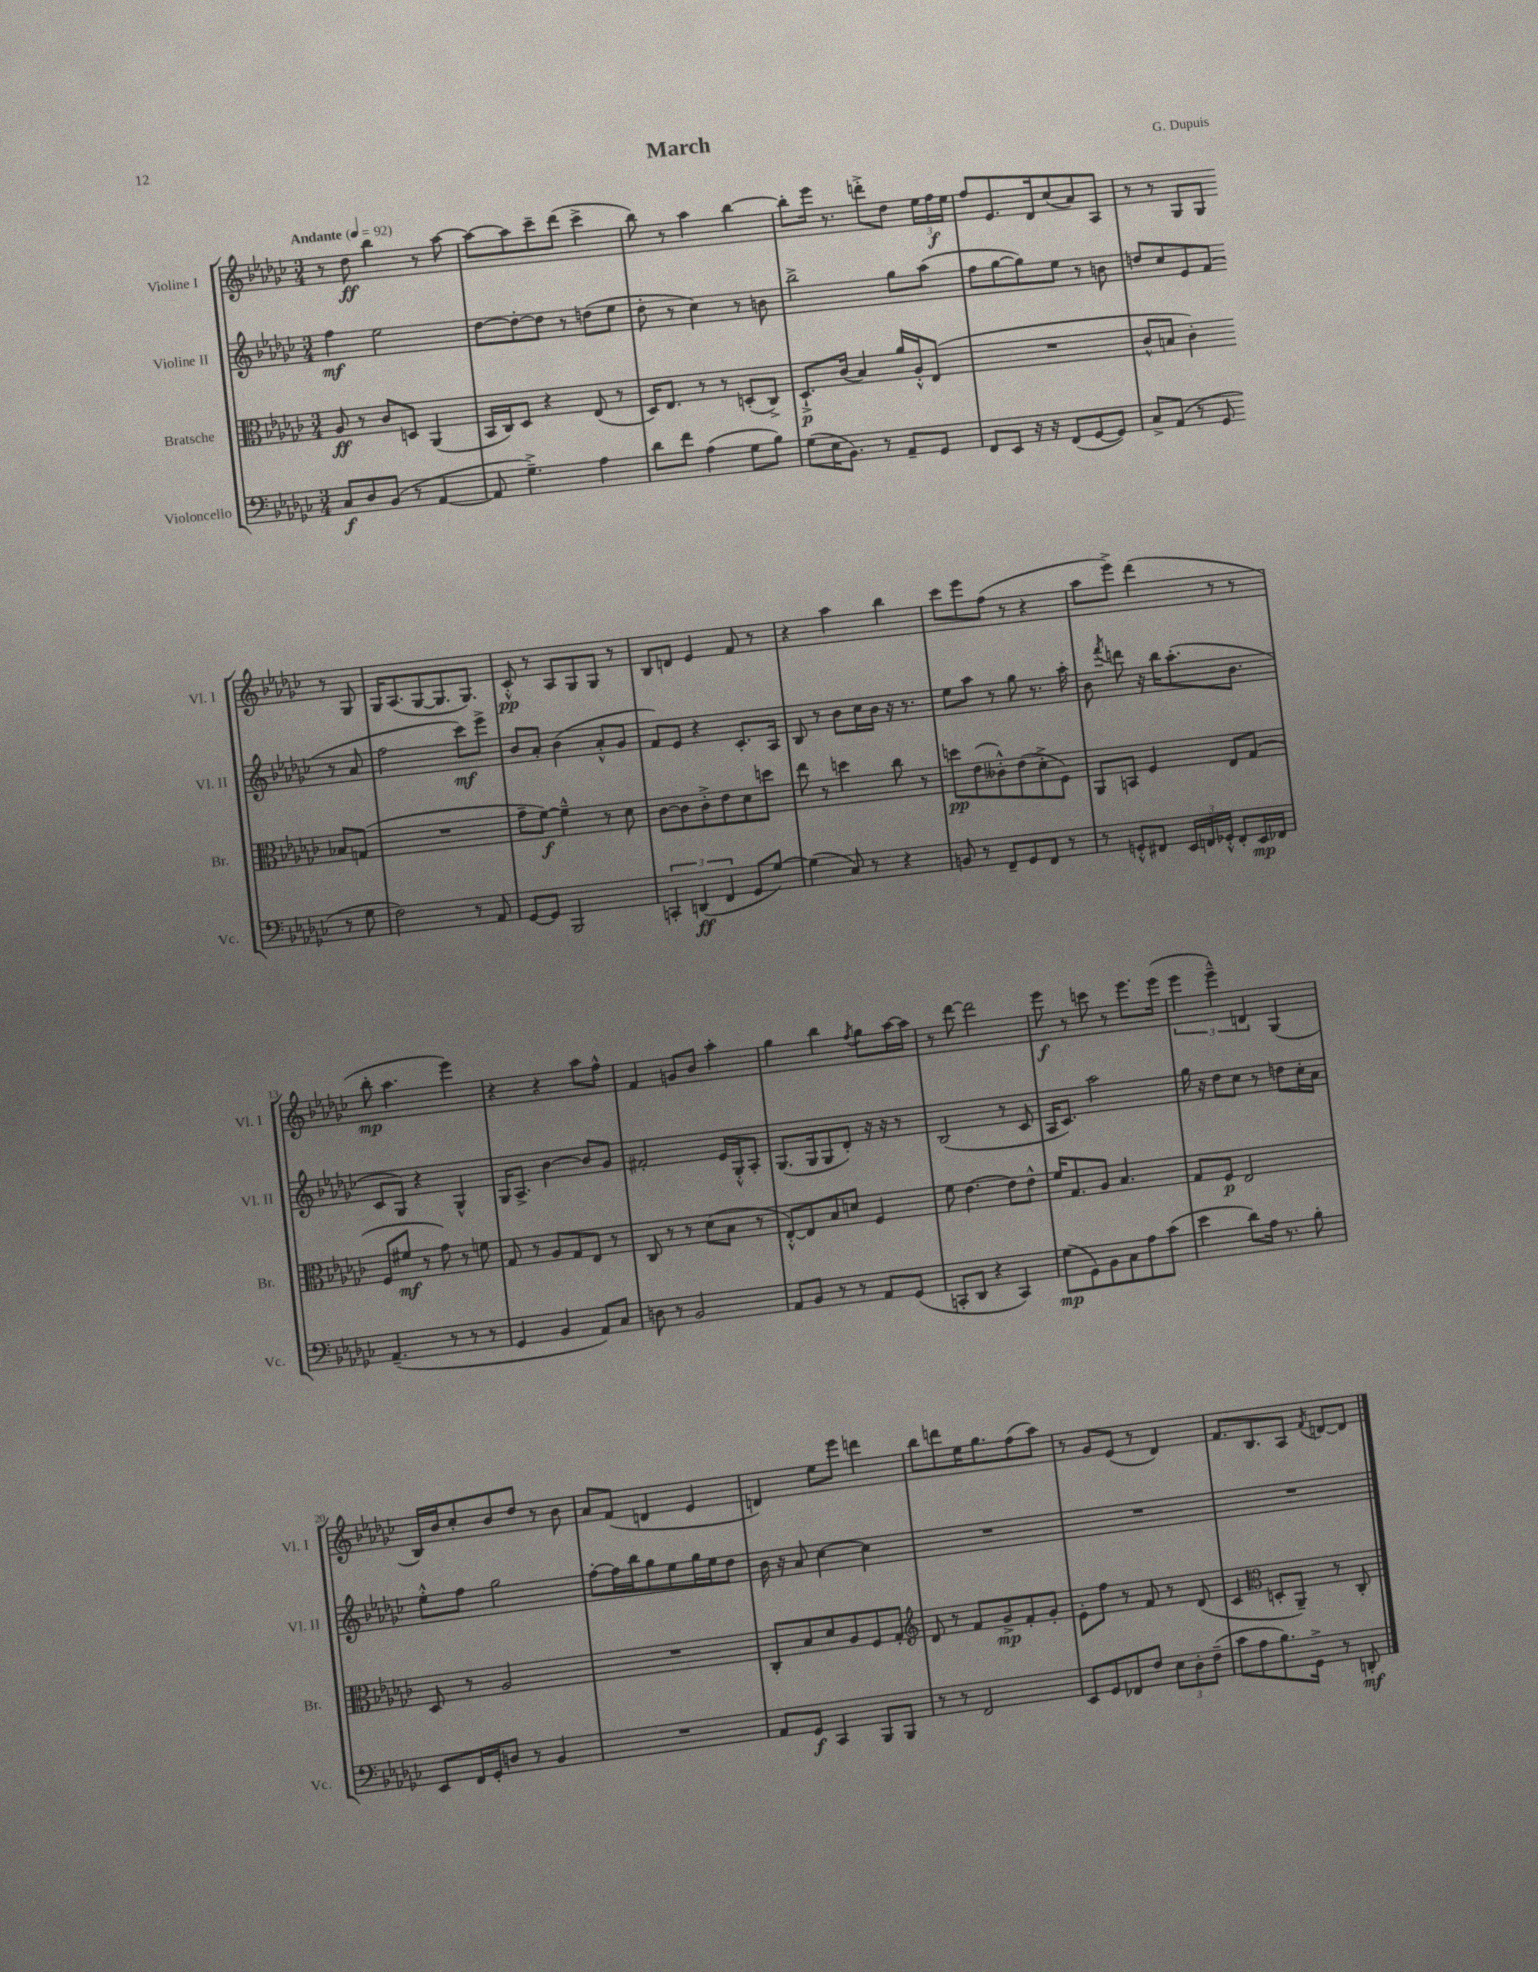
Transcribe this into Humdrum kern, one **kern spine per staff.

**kern	**kern	**kern	**kern
*staff4	*staff3	*staff2	*staff1
*clefF4	*clefC3	*clefG2	*clefG2
*k[b-e-a-d-g-c-]	*k[b-e-a-d-g-c-]	*k[b-e-a-d-g-c-]	*k[b-e-a-d-g-c-]
*M3/4	*M3/4	*M3/4	*M3/4
*MM92	*MM92	*MM92	*MM92
8C-/L	8A-/	4ff\	8r
8D-/	8r	.	8dd-\
(8BB-/J	8c-/L	2ee-\	4bb-\
8r	8D/J	.	.
[4AA-/	(4AA-/	.	8r
.	.	.	[8aa-\
=	=	=	=
8AA-/]	16BB-/LL	[8dd-\L	8aa-\_L
.	16C-/J)	.	.
4.G-~^\)	8D-/J	8dd-'\_	8aa-\]
.	4r	8dd-\]J	8ccc-~\
.	.	8r	(8ddd-\J
4A-\	(8E-/	(8dd\L	4ccc-^\
.	8r	8ee-\J	.
=	=	=	=
8d-\L	16D-/LK)	8dd-'\	8bb-\)
.	8.E-/J	.	.
8f\J	.	8r	8r
(4A-\	8r	4cc-\)	4aa-\
.	8r	.	.
8G-\L	(8D'/L	8r	[4bb-\
8B-\J)	8C-^/J)	8b\	.
=	=	=	=
(8G-\L	8.D-`^/L	2bb-^\	8bb-'\]L
16E-\K	.	.	16eee-\Jk
8.BB-\J)	(16c-/Jk	.	8.r
.	4B-/)	.	.
8r	.	.	8ddd'^\L
8AA-~/L	16a-/LL	8gg-\L	8dd-\J
.	16A-'^^/J	.	.
8GG-/J	(8E-/J	(8aa-\J	24ee-\LL
.	.	.	24ff\
.	.	.	24ee-\JJ
=	=	=	=
8FF/L	2.r	8ff\L	8ff/L
8EE-/J	.	[8gg-\	8.e-/
16r	.	8gg-\])	.
16r	.	.	16d-/k
(8FF/L	.	8ee-\J	(8cc-/
[8GG-/	.	8r	8a-/)
8GG-/]J)	.	8b\	8A-/J
=	=	=	=
8C-^/L	8c-^^/L	8dd/L	8r
(8AA-/J	8B/J	8cc-/	8r
8r	4c-'\)	8e-/	8G-/L
8GG-/	.	(8f/J	8G-/J
8r	8B-/L	8r	8r
8G-\	(8G/J	8a-/	8G-/
=	=	=	=
2F\)	2.r	2ff\	16G-/LK
.	.	.	(8.A-/
.	.	.	[8G-/
.	.	.	8.G-/]
8r	.	8ccc-\L)	.
.	.	.	8.G-/J)
8AA-/	.	8eee-^\J	.
=	=	=	=
[8GG-/L	8g-~\L	8b-/L	8c-'^^/
8GG-/]J	[8f\J)	8a-'/J	8r
2BBB-/	4f~^^\]	(4b-\	8A-/L
.	.	.	8G-/
.	8r	8a-'^^/L	8G-/J
.	8d-\	8g-/J	8r
=	=	=	=
6CC'/	[8c-\L	8f/L)	8B-/L
.	8c-\]	8e-/J	8d/J
(6DD/	.	.	.
.	8c-'^\	4r	4e-/
6FF/	.	.	.
.	8e-\	.	.
8GG-/L	8d-\	8.c-'/L	8f/
[8G-/J)	8dd\J	.	8r
.	.	16A-/Jk	.
=	=	=	=
(4G-\]	8ee-\	8B-/	4r
.	8r	8r	.
8C-/)	4dd\	8b-\L	4aa-\
8r	.	16cc-\L	.
.	.	16b-\JJ	.
4r	8cc-\	16r	4bb-\
.	.	8.r	.
.	8r	.	.
=	=	=	=
8BB/	8dd\L	8ee-\L	8ccc-\L
8r	(8e-\	8aa-\J	8eee-\
8FF~/L	8c--'^^\)	8r	(8ff\J
8GG-/	(8e-\	8gg-\	8r
8FF/J	8d-'^\	8.r	4r
8r	8F\J)	.	.
.	.	16aa-'\	.
=	=	=	=
8r	8AA-/L	8b-\	8aa-\L
.	.	8qfff/	.
8GG'^^/L	8BB/J	8ddd\	8eee-^\J)
8FF#/J	4F/	16r	(4ddd-\
.	.	16bb-\LK	.
24EE-/LL	.	(8.aa-'\	.
24FF/	.	.	.
24GG-'^^/JJ	.	.	.
8FF'/L	8E-/L	.	8r
.	.	8.b-\J	.
16EE-/L	(8G-/J	.	8r
16FF-/JJ	.	.	.
=	=	=	=
(4.AA-~/	8F/L	8c-/L	8bb-'\
.	8f#/J	8G-/J)	4.aa-\
.	8r	4r	.
8r	8g-\)	.	.
8r	8r	4G-^^/	4eee-\)
8r	8f\	.	.
=	=	=	=
4GG-/	8G-/	16G-/LK	4r
.	.	8.A-^/J	.
.	8r	.	.
4BB-/	8A-/L	[4b-\	4r
.	8G-/	.	.
8AA-/L)	8E-/J	8b-/]L	8aa-\L
8C-/J	8r	8g-/J	8ff^^\J
=	=	=	=
8D\	8C-/	2f#'/	4f/
8r	8r	.	.
2BB-/	8r	.	8g/L
.	(8d-\L	.	8b-/J
.	8B-\J	16e-/LL	4aa-'\
.	.	16G-'^^/J	.
.	8r	8A-'/J	.
=	=	=	=
8AA-/L	[8E-'^^/L)	(8.G-/L	4gg-\
8BB-/J	8E-/]	.	.
.	.	16G-/k	.
8r	8B-/	8G-/	4bb-\
8r	8d/J	8d-'/J)	.
.	.	.	8qff/
8AA-/L	4F/	16r	8gg-\L
.	.	16r	.
(8GG-/J	.	8r	[16aa-\L
.	.	.	16aa-\]JJ
=	=	=	=
8CC'/L	8f\	(2B-/	8r
8DD-/J	[4.e-\	.	[8ddd-\
4r	.	.	2ddd-\]
4CC/)	8e-\]L	8r	.
.	8e-^^\J	8c-/	.
=	=	=	=
(8G-\L	16f/LK	16A-/LK	8eee-\
.	8.G-/	8.c-/J)	.
8GG-\)	.	.	8r
8BB-\	8A-/J	2aa-\	8ccc\
8C-\	4.B-/	.	8r
8A-\	.	.	8.eee-\L
(8c-\J	.	.	.
.	.	.	(16eee-\Jk
=	=	=	=
4e-\	8G-/L	16gg-\	6eee-\
.	.	16r	.
.	8F/J	8dd-\L	.
.	.	.	6eee-~^^\)
8d-\L)	2E-/	8cc-\J	.
.	.	.	6d/
16A-\Jk	.	8r	.
8.r	.	.	.
.	.	8dd\L	(4G-/
8B-'\	.	16cc-'\L	.
.	.	16a-\JJ	.
=	=	=	=
8EE-/L	8D-/	8ee-'^^\L	16B-/LL)
.	.	.	16b-/J
16FF/L	8r	8ff\J	8cc-'/
16GG-'/J	.	.	.
8D/J	2A-/	2gg-\	8b-/
8r	.	.	8dd-/J
4BB-/	.	.	8r
.	.	.	8b-\
=	=	=	=
2.r	2.r	[8ff'\L	8a-/L
.	.	16ff\]L	(8f/J
.	.	16bb-\J	.
.	.	8gg-\	4d/
.	.	8ee-\	.
.	.	16gg-\L	4e-/
.	.	16ee-\J	.
.	.	8dd-\J	.
=	=	=	=
8AA-/L	8C-'/L	16b-\	4d/)
.	.	16r	.
8GG-/J	8B-/	8a-/	.
4CC-/	8d-/	[4cc-\	8ee-\L
.	8A-/	.	8eee-\J
8BBB-/L	8F/	4cc-\]	4ddd\
8BBB-/J	8G-'/J	.	.
=	=	=	=
*	*clefG2	*	*
8r	8d-/	2.r	8bb-\L
8r	8r	.	8ddd\
2FF/	8f/L	.	16ee-\K
.	.	.	8.gg-\
.	8g-^/	.	.
.	8f'/	.	(8ff\
.	8g-'/J	.	8aa-\J)
=	=	=	=
8EE-/L	8e-'\L	2.r	8r
8GG-/	8ff\J	.	8g-/L
8FF-/	8r	.	(8e-/J
8F/J	8f/	.	8r
12E-\L	8r	.	4d-/)
12D-'\	.	.	.
.	(8d-/	.	.
(12F~\J	.	.	.
=	=	=	=
8c-\L	4c-/	2.r	8.f/L
8A-\	.	.	.
.	.	.	8.B-/
*	*clefC3	*	*
8.B-\)	8D'/L	.	.
.	8AA-~/J)	.	8A-/J
16GG-^\Jk	.	.	.
.	.	.	8qf/
8r	8r	.	[8d/L
8DD'/	8C-'/	.	8d/]J
==	==	==	==
*-	*-	*-	*-
